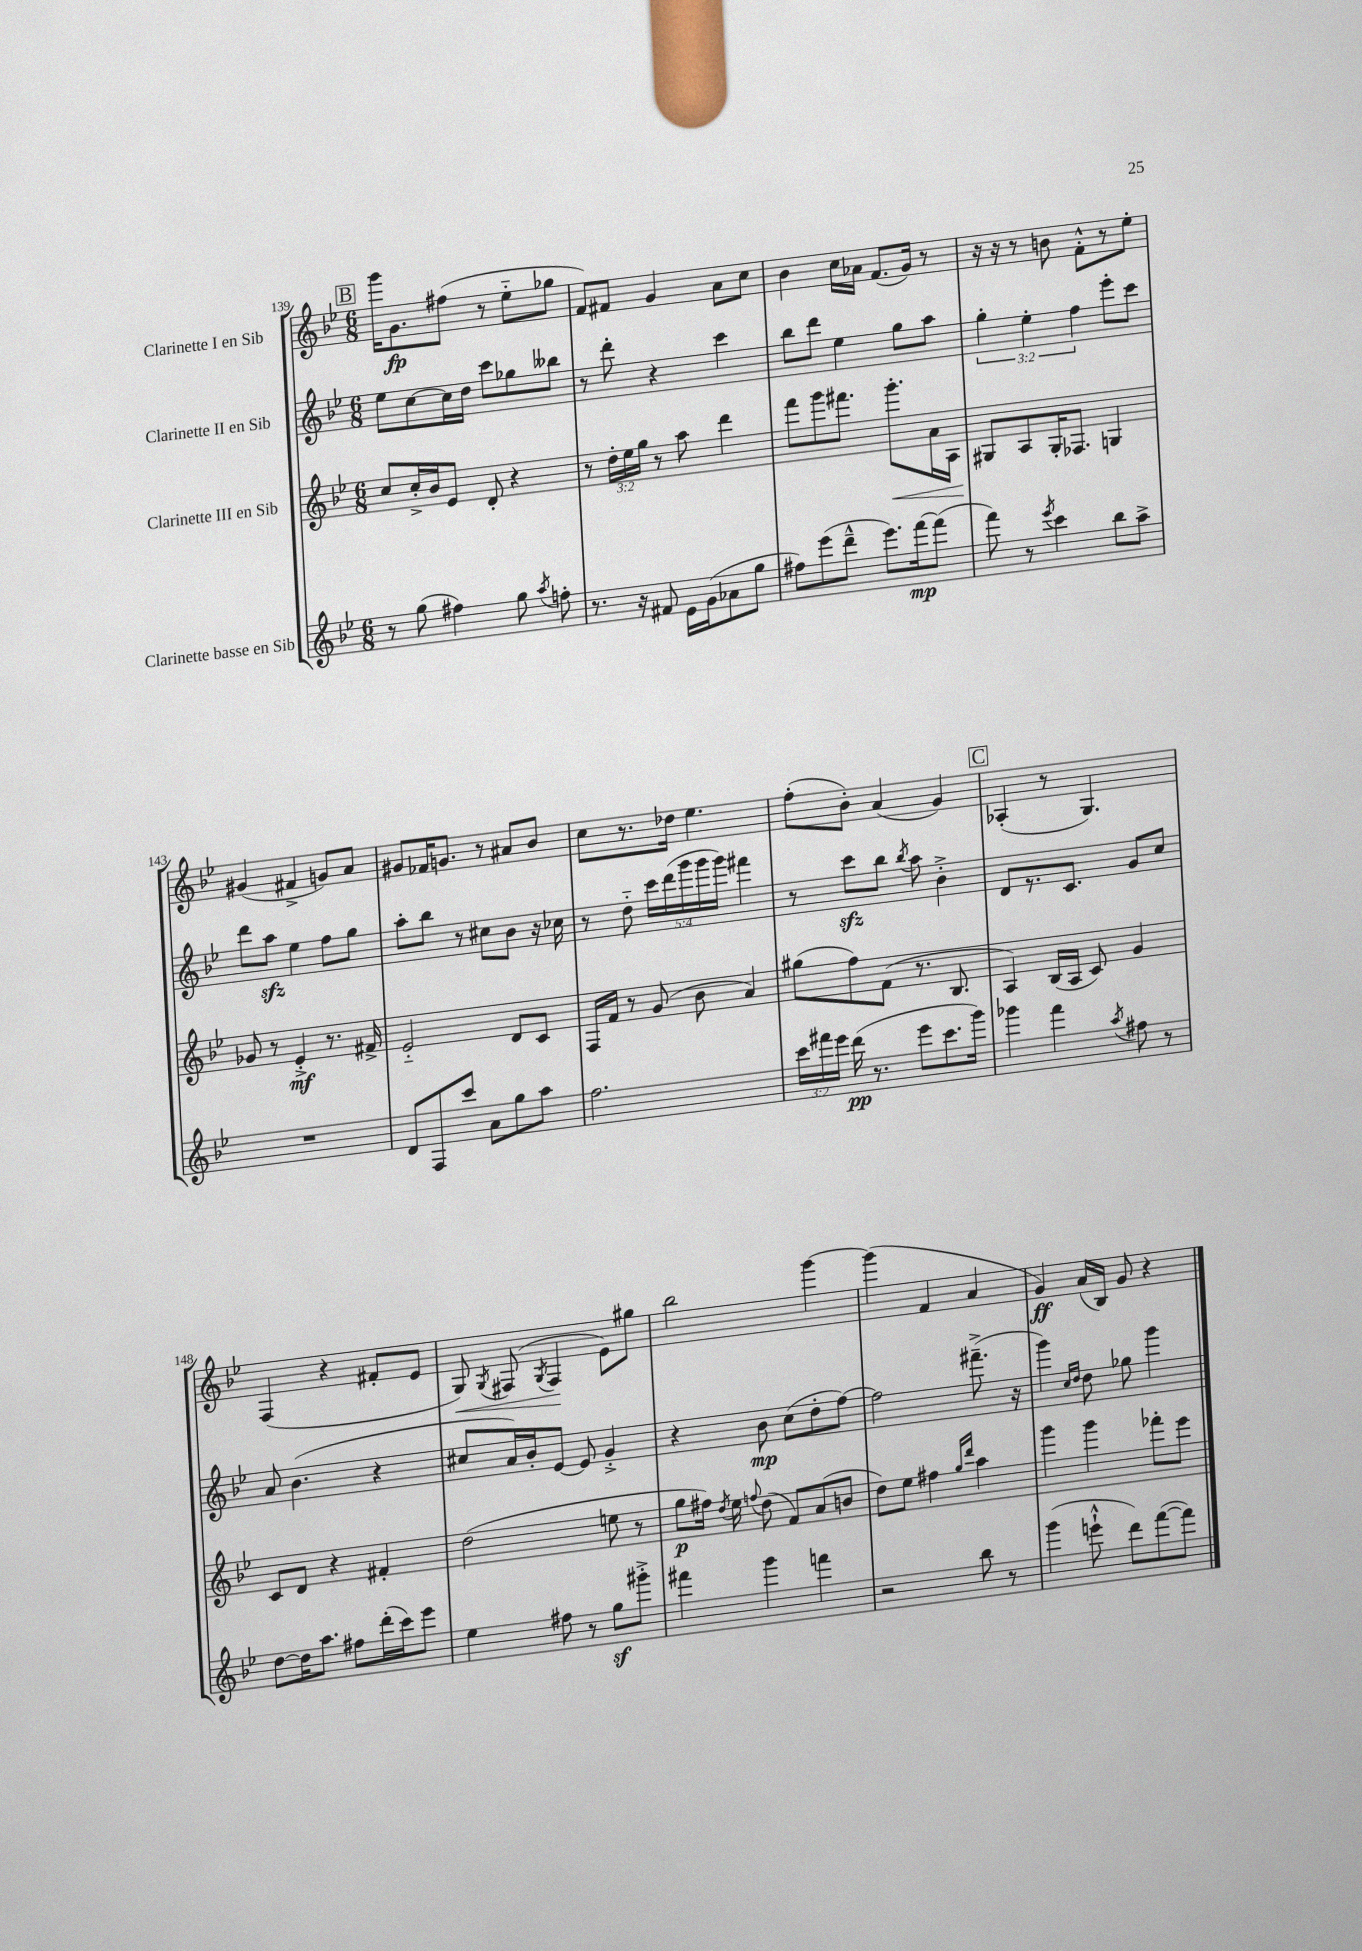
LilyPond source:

<<
\new StaffGroup <<
\new Staff = "s0" \with { instrumentName = "Clarinette I en Sib" } {
    \clef treble \key bes \major \numericTimeSignature \time 6/8
    \autoBeamOff \mark \markup { \box "B" } g'''16[ g'8.\fp fis''8]( r8 ees''8[-_ ges''8] |
    f'8[) fis'8] g'4 a'8[ c''8] |
    bes'4 c''16[ aes'16] f'8.[( g'16]) r8 |
    r16 r16 r8 b'8 f'8[-.-^ r8 ees''8]-. |
    gis'4( fis'4-> g'8[) a'8] |
    gis'8[ fes'16 g'8.] r8 ais'8[ bes'8] |
    c''8[ r8. des''16] ees''4. |
    f''8[-.( bes'8]-.) a'4( g'4) |
    \mark \markup { \box "C" } aes4-.( r8 g4.) |
    f4( r4 fis'8[-. ees'8] |
    g8\<) \acciaccatura { g8 } fis8( \acciaccatura { g8 } fis4\! ees'8[) gis''8] |
    bes''2 g'''4~ |
    g'''4( f'4 a'4 |
    g'4\ff) a'16[( bes16]) g'8 r4 \bar "|." |
}
\new Staff = "s1" \with { instrumentName = "Clarinette II en Sib" } {
    \clef treble \key bes \major \numericTimeSignature \time 6/8 \override Staff.TupletNumber.text = #tuplet-number::calc-fraction-text
    \autoBeamOff \mark \markup { \box "B" } ees''8[ c''8~ c''16 d''16] c'''8[ ges''8 beses''8] |
    r8 d'''8-. r4 c'''4 |
    bes''8[ d'''8] ees''4 g''8[ a''8] |
    \tuplet 3/2 { g''4-. ees''4-. f''4 } ees'''8[-. c'''8] |
    d'''8[ a''8]\sfz ees''4 f''8[ g''8] |
    a''8[-. bes''8] r8 cis''8[ bes'8] r16 ces''16 |
    r8 d''8-_ \tuplet 5/4 { c'''16[ d'''16( g'''16 g'''16 g'''16]) } fis'''4 |
    r8 c'''8[\sfz bes''8] \acciaccatura { bes''8 } a''8 bes'4-.-> |
    \mark \markup { \box "C" } d'8[ r8. c'8.] g'8[ c''8] |
    a'8 bes'4.( r4 |
    cis''8[ a'16) bes'16-. ees'8]~ ees'8 g'4-.-> |
    r4 bes'8\mp c''8[( d''8-. f''8]~) |
    f''2 fis'''8.--->( r16 |
    g'''4) \grace { c''16[ d''16] } d''8 ges''8 g'''4 \bar "|." |
}
\new Staff = "s2" \with { instrumentName = "Clarinette III en Sib" } {
    \clef treble \key bes \major \numericTimeSignature \time 6/8 \override Staff.TupletNumber.text = #tuplet-number::calc-fraction-text
    \autoBeamOff \mark \markup { \box "B" } c''8[ c''16-.-> bes'16 ees'8] d'8-. r4 |
    r8 \tuplet 3/2 { d''16[-. ees''16 g''16] } r8 a''8 d'''4 |
    f'''8[ g'''8 fis'''8.] g'''8.[-.\< a'16 a16] |
    gis8[\! a8 gis16-. fes8.] g4 |
    ges'8 r8 ees'4-.->\mf r8. fis'16-> |
    ees'2-_ d'8[ c'8] |
    f16[ f'16] r8 g'8( bes'8 a'4) |
    gis''8[( f''8) f'8]( r8. bes8. |
    \mark \markup { \box "C" } a4) bes16[( a16] c'8) g'4 |
    c'8[ d'8] r4 fis'4-. |
    d''2( e''8 r8 |
    g''8[\p fis''16]) \acciaccatura { d''8 } ees''16 \appoggiatura { f''8 } d''8( f'8[) a'8( b'8] |
    d''8[) ees''8] fis''4 \grace { g''16[ d'''16] } a''4 |
    g'''4 g'''4 fes'''8[-. ees'''8] \bar "|." |
}
\new Staff = "s3" \with { instrumentName = "Clarinette basse en Sib" } {
    \clef treble \key bes \major \numericTimeSignature \time 6/8 \override Staff.TupletNumber.text = #tuplet-number::calc-fraction-text
    \autoBeamOff \mark \markup { \box "B" } r8 g''8( fis''4) g''8 \acciaccatura { a''8 } f''8-. |
    r8. r16 fis'8 ees'16[ g'16( aes'8 g''8] |
    fis''8[) ees'''8( d'''8]---^ ees'''8.[) f'''16~\mp f'''8]( |
    f'''8) r8 \acciaccatura { ees'''8 } c'''4 bes''8[ a''8]-> |
    R2. |
    d'8[ f8 c'''8] a'8[ g''8 a''8] |
    f''2. |
    \tuplet 3/2 { c'''16[ fis'''16 ees'''16] } d'''16\pp( r8. ees'''8[ c'''8. g'''16]) |
    \mark \markup { \box "C" } ges'''4 f'''4 \acciaccatura { a''8 } fis''8 r8 |
    d''8[~ d''16 a''8.] fis''8[ d'''16-.( c'''16) ees'''8] |
    ees''4 fis''8 r8 g''8[\sf gis'''8]-.-> |
    fis'''4 g'''4 f'''4 |
    r2 bes''8 r8 |
    g'''4( e'''8-!-^ d'''8[) f'''8~( f'''8]) \bar "|." |
}
>>
>>
\layout { \context { \Score currentBarNumber = #139 } }
